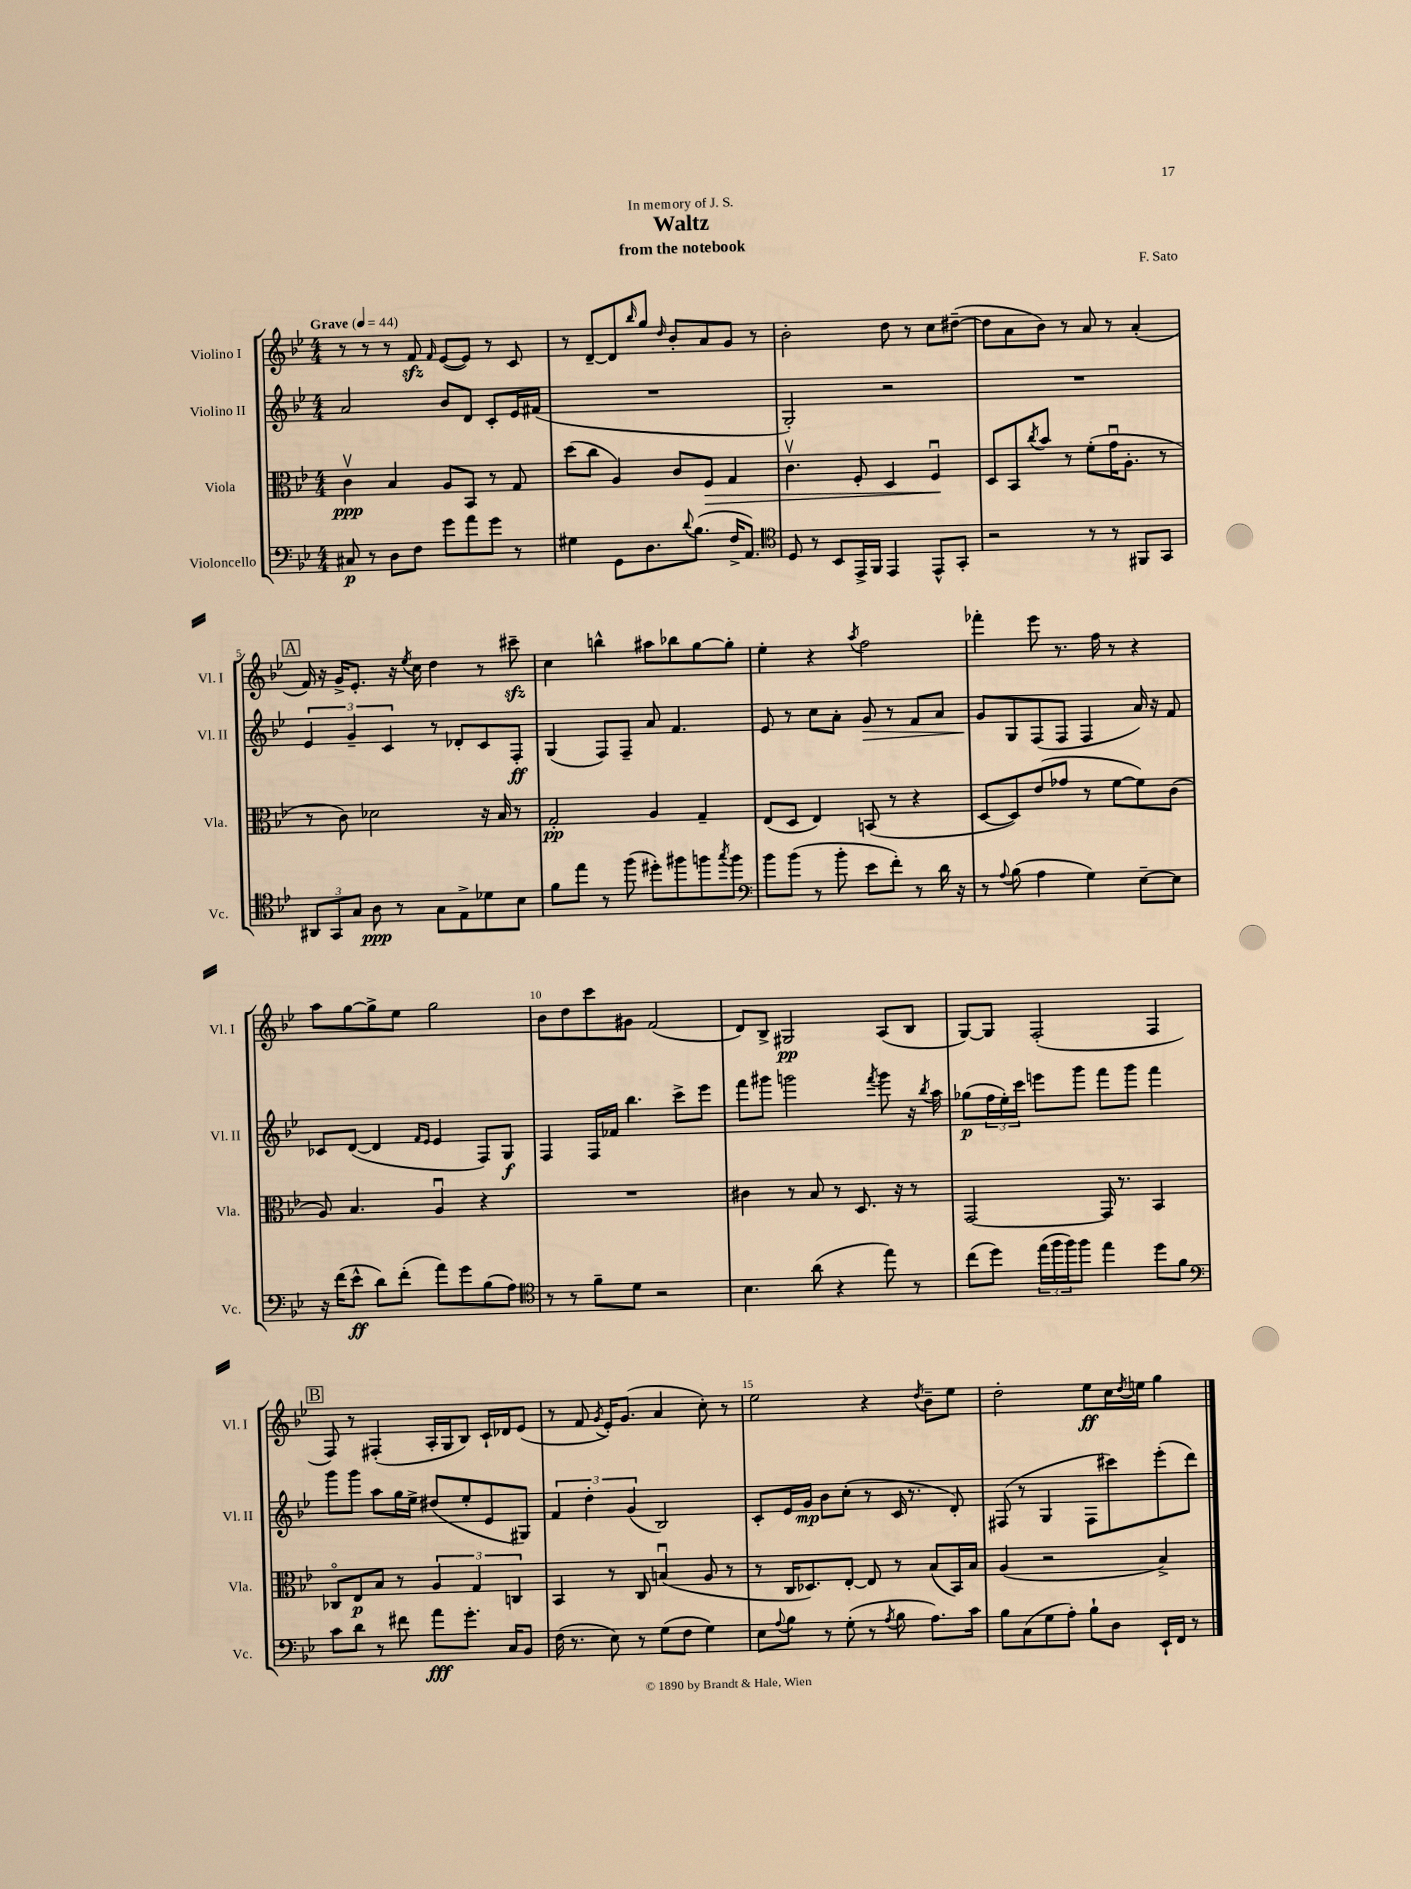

**kern	**dynam	**kern	**dynam	**kern	**dynam	**kern	**dynam
*part4	*part4	*part3	*part3	*part2	*part2	*part1	*part1
*staff4	*staff4	*staff3	*staff3	*staff2	*staff2	*staff1	*staff1
*I"Violoncello	*	*I"Viola	*	*I"Violino II	*	*I"Violino I	*
*I'Vc.	*	*I'Vla.	*	*I'Vl. II	*	*I'Vl. I	*
*clefF4	*	*clefC3	*	*clefG2	*	*clefG2	*
*k[b-e-]	*	*k[b-e-]	*	*k[b-e-]	*	*k[b-e-]	*
*M4/4	*	*M4/4	*	*M4/4	*	*M4/4	*
*MM44	*	*MM44	*	*MM44	*	*MM44	*
=1	=1	=1	=1	=1	=1	=1	=1
!	!	!	!	!	!	!LO:TX:a:B:t=Grave	!
8C#X/	p	4cv\	ppp	2a/	.	8r	.
8r	.	.	.	.	.	8r	.
8D\L	.	4B-/	.	.	.	8r	.
8F\J	.	.	.	.	.	8fzz/	.
.	.	.	.	.	.	16qqf/	.
8g\L	.	8A/L	.	8b-/L	.	([8e-/L	.
8a\	.	8BB-/J	.	8d/J	.	8e-/J])	.
8g\J	.	8r	.	8c'/L	.	8r	.
8r	.	8G/	.	16e-/L	.	8c/	.
.	.	.	.	(16f#X/JJ	.	.	.
=2	=2	=2	=2	=2	=2	=2	=2
4G#X\	.	(8dd\L	.	1r	.	8r	.
.	.	8cc\J	.	.	.	[8d~/L	.
8GG\L	.	4A/)	.	.	.	8d/]	.
.	.	.	.	.	.	16qqbb-/	.
8.D\	.	.	.	.	.	8gg/J	.
.	.	.	.	.	.	16qqdd/	.
.	.	8c/L	.	.	.	8b-'/L	.
8qqd/	.	.	.	.	.	.	.
(8.B-\J	.	.	.	.	.	.	.
!	!	!	!LO:HP:b	!	!	!	!
.	.	8F/J	>	.	.	8a/	.
16F^/KL	.	4G/	.	.	.	8g/J	.
8.AA/J)	.	.	.	.	.	.	.
.	.	.	.	.	.	8r	.
=3	=3	=3	=3	=3	=3	=3	=3
*clefC4	*	*	*	*	*	*	*
8D/	.	4.cv\	.	2G'/)	.	2b-'\	.
8r	.	.	.	.	.	.	.
8BB-/L	.	.	.	.	.	.	.
16EE-^/L	.	8F'/	.	.	.	.	.
16FF/JJ	.	.	.	.	.	.	.
4EE-/	.	4D/	.	2r	.	8dd\	.
.	.	.	.	.	.	8r	.
8EE-^^/L	.	4Fu/	.	.	.	8cc\L	.
8GG'/J	.	.	.	.	.	([8dd#X~\J	.
.	.	.	]	.	.	.	.
=4	=4	=4	=4	=4	=4	=4	=4
2r	.	8D/L	.	1r	.	8dd#\L]	.
.	.	8BB-/	.	.	.	8a\	.
.	.	8qcc/	.	.	.	.	.
.	.	8b-/J	.	.	.	8b-\J)	.
.	.	8r	.	.	.	8r	.
8r	.	(8f'\L	.	.	.	8a/	.
8r	.	16gu\K	.	.	.	8r	.
.	.	8.A'\J	.	.	.	.	.
8FF#X/L	.	.	.	.	.	(4a'/	.
8GG/J	.	8r	.	.	.	.	.
!!LO:LB:g=z
!!LO:REH:place=s1:t=A
=5	=5	=5	=5	=5	=5	=5	=5
12AA#X/L	.	8r	.	6e-/	.	16f/)	.
.	.	.	.	.	.	16r	.
12GG/	.	.	.	.	.	.	.
.	.	8c\)	.	.	.	16g^/KL	.
12G/J	.	.	.	6g~/	.	.	.
.	.	.	.	.	.	8.e-'/J	.
8A\	ppp	2d-X\	.	.	.	.	.
.	.	.	.	6c/	.	.	.
8r	.	.	.	.	.	16r	.
.	.	.	.	.	.	8qee-/	.
.	.	.	.	.	.	16cc\	.
8G\L	.	.	.	8r	.	4dd\	.
8E-^\	.	.	.	8d-X'/L	.	.	.
8d-X\	.	16r	.	8c/	.	8r	.
.	.	16B-/	.	.	.	.	.
8B-\J	.	8r	.	8F'/J	ff	8ccc#Xzz~\	.
=6	=6	=6	=6	=6	=6	=6	=6
8f\L	.	2G'/	pp	(4G/	.	4cc\	.
8ee-\J	.	.	.	.	.	.	.
8r	.	.	.	8F/L)	.	4bbn^^\	.
(8ff\	.	.	.	8F~/J	.	.	.
8dd#X'\L)	.	4A/	.	8a/	.	8aa#X\L	.
8ff#X\	.	.	.	4.f/	.	8bb-X\	.
8ffn\	.	4G~/	.	.	.	[8gg\	.
8qgg/	.	.	.	.	.	.	.
8ff\J	.	.	.	.	.	8gg'\J]	.
=7	=7	=7	=7	=7	=7	=7	=7
*clefF4	*	*	*	*	*	*	*
8b-\L	.	(8E-/L	.	8e-/	.	4ee-'\	.
(8b-\J	.	8D/J	.	8r	.	.	.
8r	.	4E-/)	.	8cc\L	.	4r	.
8b-'\	.	.	.	8a'\J	.	.	.
.	.	.	.	.	.	8qaa/	.
!	!	!	!	!	!LO:HP:b	!	!
8e-\L	.	(8BBn/	.	8g/	>	2ff\	.
8f'\J)	.	8r	.	8r	.	.	.
8r	.	4r	.	8f/L	.	.	.
16d\	.	.	.	8a/J	.	.	.
16r	.	.	.	.	.	.	.
=8	=8	=8	=8	=8	=8	=8	=8
8r	.	[8D/L	.	8g/L	.	4fff-X'\	.
8qqA/	.	.	.	.	.	.	.
(8B-\	.	8D/])	.	8G/	]	.	.
4A\	.	(8e-/	.	(8F/	.	8eee-\	.
.	.	8g-X/J	.	8F/J	.	8.r	.
4G\)	.	8r	.	4F/	.	.	.
.	.	.	.	.	.	16ff\	.
.	.	[8f\L	.	.	.	8r	.
[8E-~\L	.	8f\])	.	16a/)	.	4r	.
.	.	.	.	16r	.	.	.
8E-\J]	.	(8c\J	.	8f/	.	.	.
!!LO:LB:g=z
=9	=9	=9	=9	=9	=9	=9	=9
16r	.	8A/)	.	8c-X/L	.	8aa\L	.
(16f\KL	.	.	.	.	.	.	.
8e-^^\J	ff	4.B-/	.	([8d/J	.	[8gg\	.
8d\L)	.	.	.	4d/]	.	8gg^\]	.
(8f'\J	.	.	.	.	.	8ee-\J	.
.	.	.	.	16qqf/LL	.	.	.
.	.	.	.	16qqe-/JJ	.	.	.
8a\L)	.	4Au/	.	4e-/	.	2gg\	.
8g\	.	.	.	.	.	.	.
(8B-\	.	4r	.	8F/L)	.	.	.
8A\J)	.	.	.	8G/J	f	.	.
=10	=10	=10	=10	=10	=10	=10	=10
*clefC4	*	*	*	*	*	*	*
8r	.	1r	.	4F/	.	8b-\L	.
8r	.	.	.	.	.	8dd\	.
8f~\L	.	.	.	16F/LL	.	8ccc\	.
.	.	.	.	16f-X/JJ	.	.	.
8d\J	.	.	.	4.bb-\	.	8g#X\J	.
2r	.	.	.	.	.	(2f/	.
.	.	.	.	8ccc^\L	.	.	.
.	.	.	.	8eee-\J	.	.	.
=11	=11	=11	=11	=11	=11	=11	=11
4.B-\	.	4c#X\	.	8fff\L	.	8d/L)	.
.	.	.	.	8ggg#X\J	.	8B-^/J	.
.	.	8r	.	2gggn\	.	2G#X/	pp
(8a\	.	8B-/	.	.	.	.	.
4r	.	8r	.	.	.	.	.
.	.	8.D/	.	.	.	.	.
.	.	.	.	8qfff/	.	.	.
8ee-\)	.	.	.	8ggg\	.	(8A/L	.
.	.	16r	.	.	.	.	.
8r	.	8r	.	16r	.	8B-/J	.
.	.	.	.	8qbb-/	.	.	.
.	.	.	.	16aa\	.	.	.
=12	=12	=12	=12	=12	=12	=12	=12
(8cc\L	.	[2GG/	.	(8gg-X\L	p	[8G/L)	.
8dd\J)	.	.	.	24ff\L	.	8G/J]	.
.	.	.	.	24ee-'\)	.	.	.
.	.	.	.	24ccc\JJ	.	.	.
(24ee-\LL	.	.	.	8eeen\L	.	(2F'/	.
24ff\	.	.	.	.	.	.	.
24ff\J)	.	.	.	.	.	.	.
8ff\J	.	.	.	8ggg\J	.	.	.
4ee-\	.	16GG/]	.	8fff\L	.	.	.
.	.	8.r	.	.	.	.	.
.	.	.	.	8ggg\J	.	.	.
8dd\L	.	4BB-/	.	4fff\	.	4F/	.
8f\J	.	.	.	.	.	.	.
!!LO:LB:g=z
!!LO:REH:place=s1:t=B
=13	=13	=13	=13	=13	=13	=13	=13
*clefF4	*	*	*	*	*	*	*
8c\L	.	8C-X/L	.	8ggg\L	.	8F/)	.
8d\J	.	8E-/	p	8ggg\J	.	8r	.
8r	.	8B-/J	.	8aa\L	.	(4F#X'/	.
8f#X\	.	8r	.	16gg\L	.	.	.
.	.	.	.	16ee-^\JJ	.	.	.
8a\L	fff	6A/	.	(8dd#X/L	.	16A'/LL	.
.	.	.	.	.	.	16G/J	.
8.g'\J	.	.	.	8ee-'/	.	8B-/J)	.
.	.	6G/	.	.	.	.	.
.	.	.	.	8e-/	.	16c`/LL	.
16C/KL	.	.	.	.	.	16d-X/J	.
.	.	6Cn/	.	.	.	.	.
8BB-/J	.	.	.	8G#X/J)	.	(8e-/J	.
=14	=14	=14	=14	=14	=14	=14	=14
(16F\	.	4BB-/	.	6f/	.	8r	.
8.r	.	.	.	.	.	.	.
.	.	.	.	.	.	8f/	.
.	.	.	.	6dd'\	.	.	.
.	.	.	.	.	.	8qg/	.
8E-\)	.	8r	.	.	.	16e-'/KL)	.
.	.	.	.	.	.	(8.g/J	.
.	.	.	.	(6g/	.	.	.
8r	.	8C/	.	.	.	.	.
(8G\L	.	(4Bnu/	.	2B-/)	.	4a/	.
8F\J	.	.	.	.	.	.	.
4G\)	.	8A/	.	.	.	8cc'\)	.
.	.	8r	.	.	.	8r	.
=15	=15	=15	=15	=15	=15	=15	=15
8E-\L	.	8r	.	8c'/L	.	2ee-\	.
8qqA/	.	.	.	.	.	.	.
8B-\J	.	16C/KL	.	16e-/L	.	.	.
.	.	8.D-X/)	.	16g/JJ	mp	.	.
8r	.	.	.	8b-\L	.	.	.
(8G'\	.	[8E-'/J	.	(8cc'\J	.	.	.
8r	.	8E-/]	.	8r	.	4r	.
8qA/	.	.	.	.	.	.	.
8B-\	.	8r	.	16c/	.	.	.
.	.	.	.	8.r	.	.	.
.	.	.	.	.	.	8qdd/	.
8.A\L)	.	(8B-/L	.	.	.	8b-~\L	.
.	.	16BB-/L)	.	8d'/)	.	8ee-\J	.
16c\Jk	.	16B-/JJ	.	.	.	.	.
=16	=16	=16	=16	=16	=16	=16	=16
8B-\L	.	(4A/	.	(8F#X/	.	2dd'\	.
(8C\	.	.	.	8r	.	.	.
8G\	.	2r	.	4G/	.	.	.
8A'\J)	.	.	.	.	.	.	.
8B-`\L	.	.	.	8F#\L	.	8ee-\L	ff
8D\J	.	.	.	8ccc#X\)	.	16cc\L	.
.	.	.	.	.	.	8qdd/	.
.	.	.	.	.	.	16een\JJ	.
16EE-`/LL	.	4B-^/)	.	(8eee-'\	.	4gg\	.
16FF/JJ	.	.	.	.	.	.	.
8r	.	.	.	8ddd\J)	.	.	.
==	==	==	==	==	==	==	==
*-	*-	*-	*-	*-	*-	*-	*-
